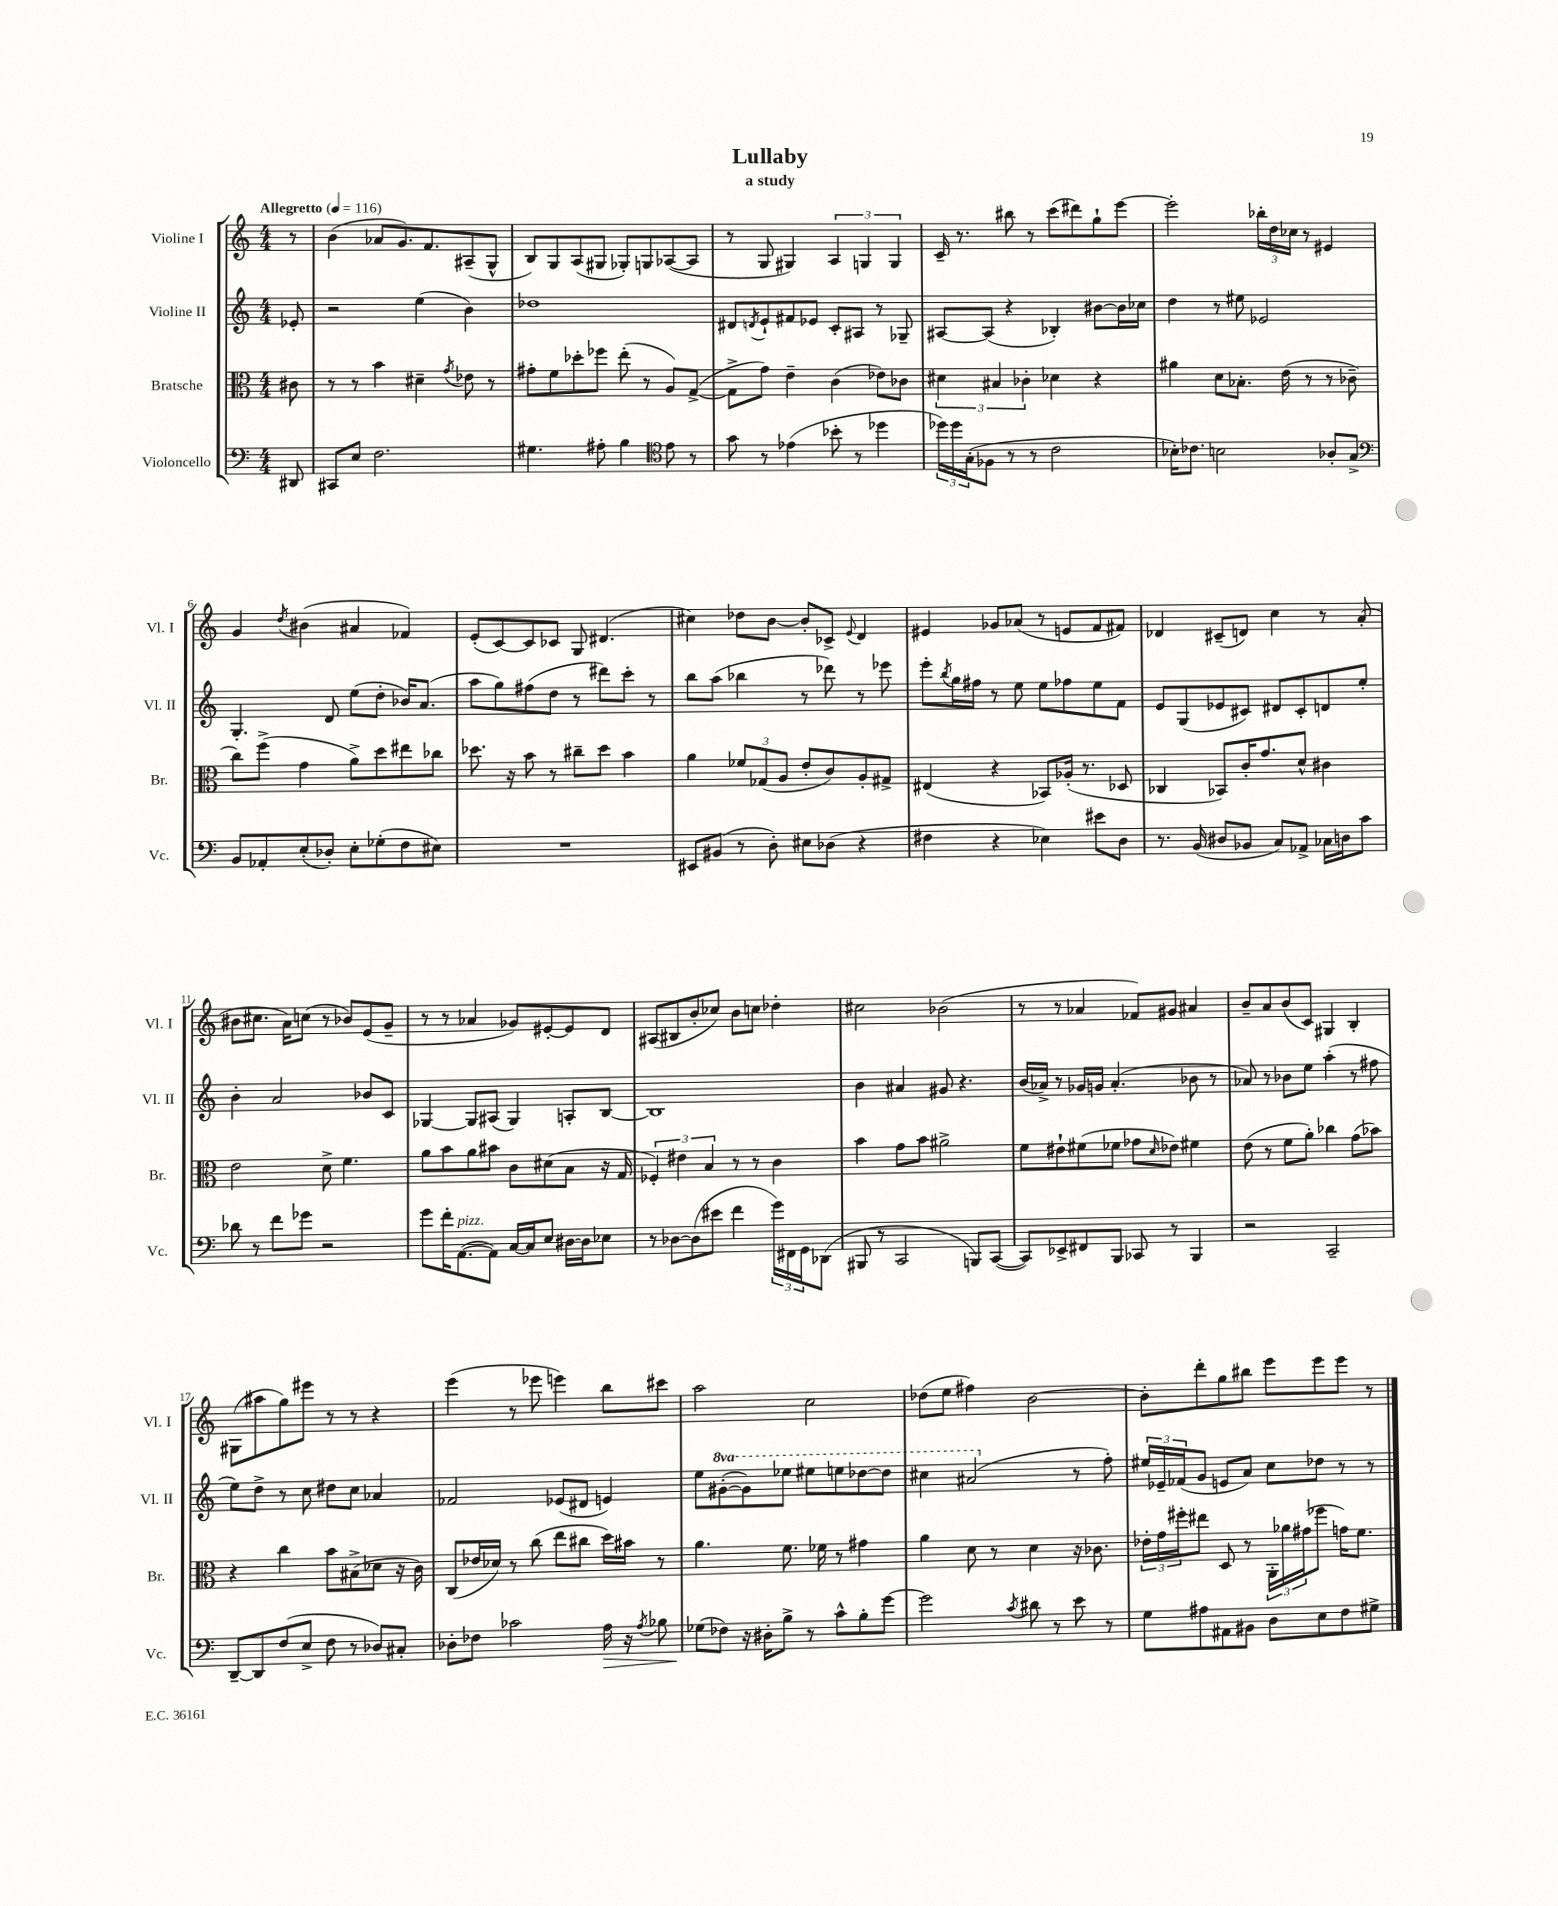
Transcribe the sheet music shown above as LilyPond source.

\header { title = "Lullaby" subtitle = "a study" }
<<
\new StaffGroup <<
\new Staff = "s0" \with { instrumentName = "Violine I" shortInstrumentName = "Vl. I" } {
    \clef treble \key c \major \numericTimeSignature \time 4/4 \partial 8 \tempo "Allegretto" 4 = 116
    r8 |
    b'4( aes'8 g'8.) f'8. ais8--( g8-^ |
    b8) g8 a8( gis8 ges8-.) g8 aes8~( aes8 |
    r8 g8 gis4) \tuplet 3/2 { a4 g4 g4 } |
    c'16-- r8. bis''8 r8 c'''8( dis'''8) g''8-! e'''8~ |
    e'''2-. \tuplet 3/2 { bes''16-. d''16 ces''16 } r8 eis'4 |
    g'4 \acciaccatura { d''8 } bis'4( ais'4 fes'4) |
    e'8-.( c'8~) c'8 ces'8 g8 dis'4.( |
    cis''4) des''8 b'8~ b'8-. ces'8-> \appoggiatura { e'8 } d'4 |
    eis'4 ges'8 aes'8( r8 e'8 f'8 fis'8) |
    des'4 cis'8--( d'8) c''4 r8 a'8-.( |
    bis'8 cis''8. a'16) c''8( r8 bes'8) e'8( g'8-- |
    r8 r8 aes'4 ges'8) eis'8~-. eis'8 d'8 |
    ais8( bis8 b'8-. ces''8) b'8 c''8 des''4-. |
    cis''2 bes'2( |
    r8 r8 aes'4 fes'8) gis'8 ais'4 |
    b'8-- a'8 b'8( c'8) gis4 b4-. |
    gis8( ais''8 g''8) eis'''8 r8 r8 r4 |
    e'''4( r8 ees'''8 e'''4) b''8 cis'''8 |
    a''2 c''2 |
    des''8( e''8 fis''4) b'2~ |
    b'8-. d'''8-. g''8 bis''8 e'''8 e'''8 e'''8 r8 \bar "|." |
}
\new Staff = "s1" \with { instrumentName = "Violine II" shortInstrumentName = "Vl. II" } {
    \clef treble \key c \major \numericTimeSignature \time 4/4 \set Staff.ottavationMarkups = #ottavation-simple-ordinals \partial 8
    ees'8-. |
    r2 e''4( b'4) |
    des''1 |
    dis'8 \acciaccatura { d'8 } e'8-! fis'8 ees'8 c'8-. ais8 r8 ges8-- |
    ais8~ ais8( r4 bes4-.) bis'8~ bis'16 ces''16 |
    d''4 r8 eis''8 ees'2 |
    g4.-. d'8 e''8( d''8-. bes'16) a'8.( |
    a''8 g''8) fis''8( d''8 r8 dis'''8) c'''8-. r8 |
    b''8 a''8( bes''4 r8 des'''8) r8 ees'''8 |
    e'''8-. \acciaccatura { b''8 } g''16 fis''16 r8 e''8 e''8 fes''8 e''8 f'8 |
    e'8 g8( ees'8 cis'8) dis'8 cis'8-. d'8 e''8-. |
    b'4-. a'2 bes'8 c'8 |
    ges4~ ges8 ais8( ges4) a8-. b8~ |
    b1 |
    b'4 ais'4 gis'8 r4. |
    b'16( aes'16->) r8 ges'16 g'16 aes'4.-.( bes'8 r8 |
    aes'8) r8 bes'8 e''8 a''4-.( r8 fis''8 |
    e''8) d''8-> r8 c''8 dis''8 c''8 aes'4 |
    fes'2 ees'8( dis'8 e'4) |
    e''8 \ottava #1 gis''8~-.( gis''8) ees'''8 eis'''8 e'''8 des'''8~ des'''8 |
    cis'''4 ais''2( \ottava #0 r8 f''8-.) |
    \tuplet 3/2 { eis''16 ees'16-- fes'16( } g'8 e'8 a'8) c''8 des''8 r8 r8 \bar "|." |
}
\new Staff = "s2" \with { instrumentName = "Bratsche" shortInstrumentName = "Br." } {
    \clef alto \key c \major \numericTimeSignature \time 4/4 \partial 8
    cis'8 |
    r8 r8 b'4 dis'4-- \acciaccatura { g'8 } ees'8 r8 |
    gis'8-. f'8 des''8-. fes''8 e''8-.( r8 a8) g8~->( |
    g8-> g'8) e'4-- c'4( ees'8) ces'8 |
    \tuplet 3/2 { dis'4 bis4 ces'4-. } des'4 r4 |
    ais'4 d'8 bes8.-. e'16( r8 r8 ces'8-- |
    c''8) f''8->( g'4 a'8->) d''8 eis''8 ces''8 |
    des''8. r16 b'8 r8 cis''8-- des''8 b'4 |
    a'4 \tuplet 3/2 { fes'8 ges8( a8 } e'8-. c'8) a8-. gis8-> |
    eis4( r4 bes,8) aes16-.( r8. des8 |
    ces4 bes,8) c'16-. g'8. d'8-^ cis'4 |
    e'2 d'8-> f'4. |
    a'8 b'8 a'8 bis'8 c'8 dis'8( b8 r16 g16 |
    \tuplet 3/2 { fes4-.) eis'4 b4 } r8 r8 c'4 |
    b'4 g'8 b'8 ais'2-> |
    f'8 eis'8-! fis'8( fes'8 ges'8 \grace { d'16 } ees'8) fis'4 |
    e'8( r8 f'8 a'8-.) ces''4 g'8( bes'8) |
    r4 c''4 b'8 bis8->( des'8 r16 c'16) |
    c8( ees'16 des'16) r8 c''8( e''8 cis''8 d''16) bis'16 r8 |
    a'4. f'8. fes'16 r8 gis'4 |
    a'4 d'8 r8 d'4 r16 ces'8. |
    \tuplet 3/2 { ees'16-. g'16 fis''16-. } eis''8 d8 r8 \tuplet 3/2 { a,16-. aes'16 gis'16( } fes''8 g'16) f'8. \bar "|." |
}
\new Staff = "s3" \with { instrumentName = "Violoncello" shortInstrumentName = "Vc." } {
    \clef bass \key c \major \numericTimeSignature \time 4/4 \partial 8
    dis,8 |
    cis,8 e8 f2. |
    gis4. ais8-. b4 \clef tenor e'8 r8 |
    g'8 r8 ees'4( bes'8-. r8 des''4 |
    \tuplet 3/2 { des''16) des''16 g16-.( } fes8 r8 r8 c'2 |
    bes16-.) ces'8. b2 aes8-. g8-> |
    \clef bass b,8 aes,8-. e8-.( des8-.) e8-. ges8-.( f8 eis8) |
    R1 |
    eis,8 bis,8( r8 d8-.) eis8 des8( r4 |
    fis4 r4 ees4) eis'8 d8 |
    r8. b,16( dis8 bes,8 c8) aes,8-> ces16 d16 c'8 |
    des'8 r8 f'8 ges'8 r2 |
    g'8 f'16-. a,8.~^\markup { \italic "pizz." }( a,8) c16~ c16 e8 dis16~ dis16 ees8 |
    r8 des8~ des8( eis'8 f'4 \tuplet 3/2 { g'16) fis,16 g,16 } des,8( |
    bis,,8 r8 c,2 b,,8) c,8~( |
    c,8) ees,8-> fis,8 b,,8 ces,8 r8 b,,4 |
    r2 c,2-- |
    d,8~-- d,8 f8( e8-> f8 r8 des8) cis8-. |
    des8-. fes8 ces'2 a16\> r16 \acciaccatura { a8 } bes8 |
    ges8\!( fes8) r16 dis16-. b8-> r8 c'8-^ b8-. g'8~ |
    g'2 \acciaccatura { c'8 } dis'8 r8 e'8 r8 |
    g8 ais8 ais,8 bis,8 d8 e8 f8 gis8-> \bar "|." |
}
>>
>>
